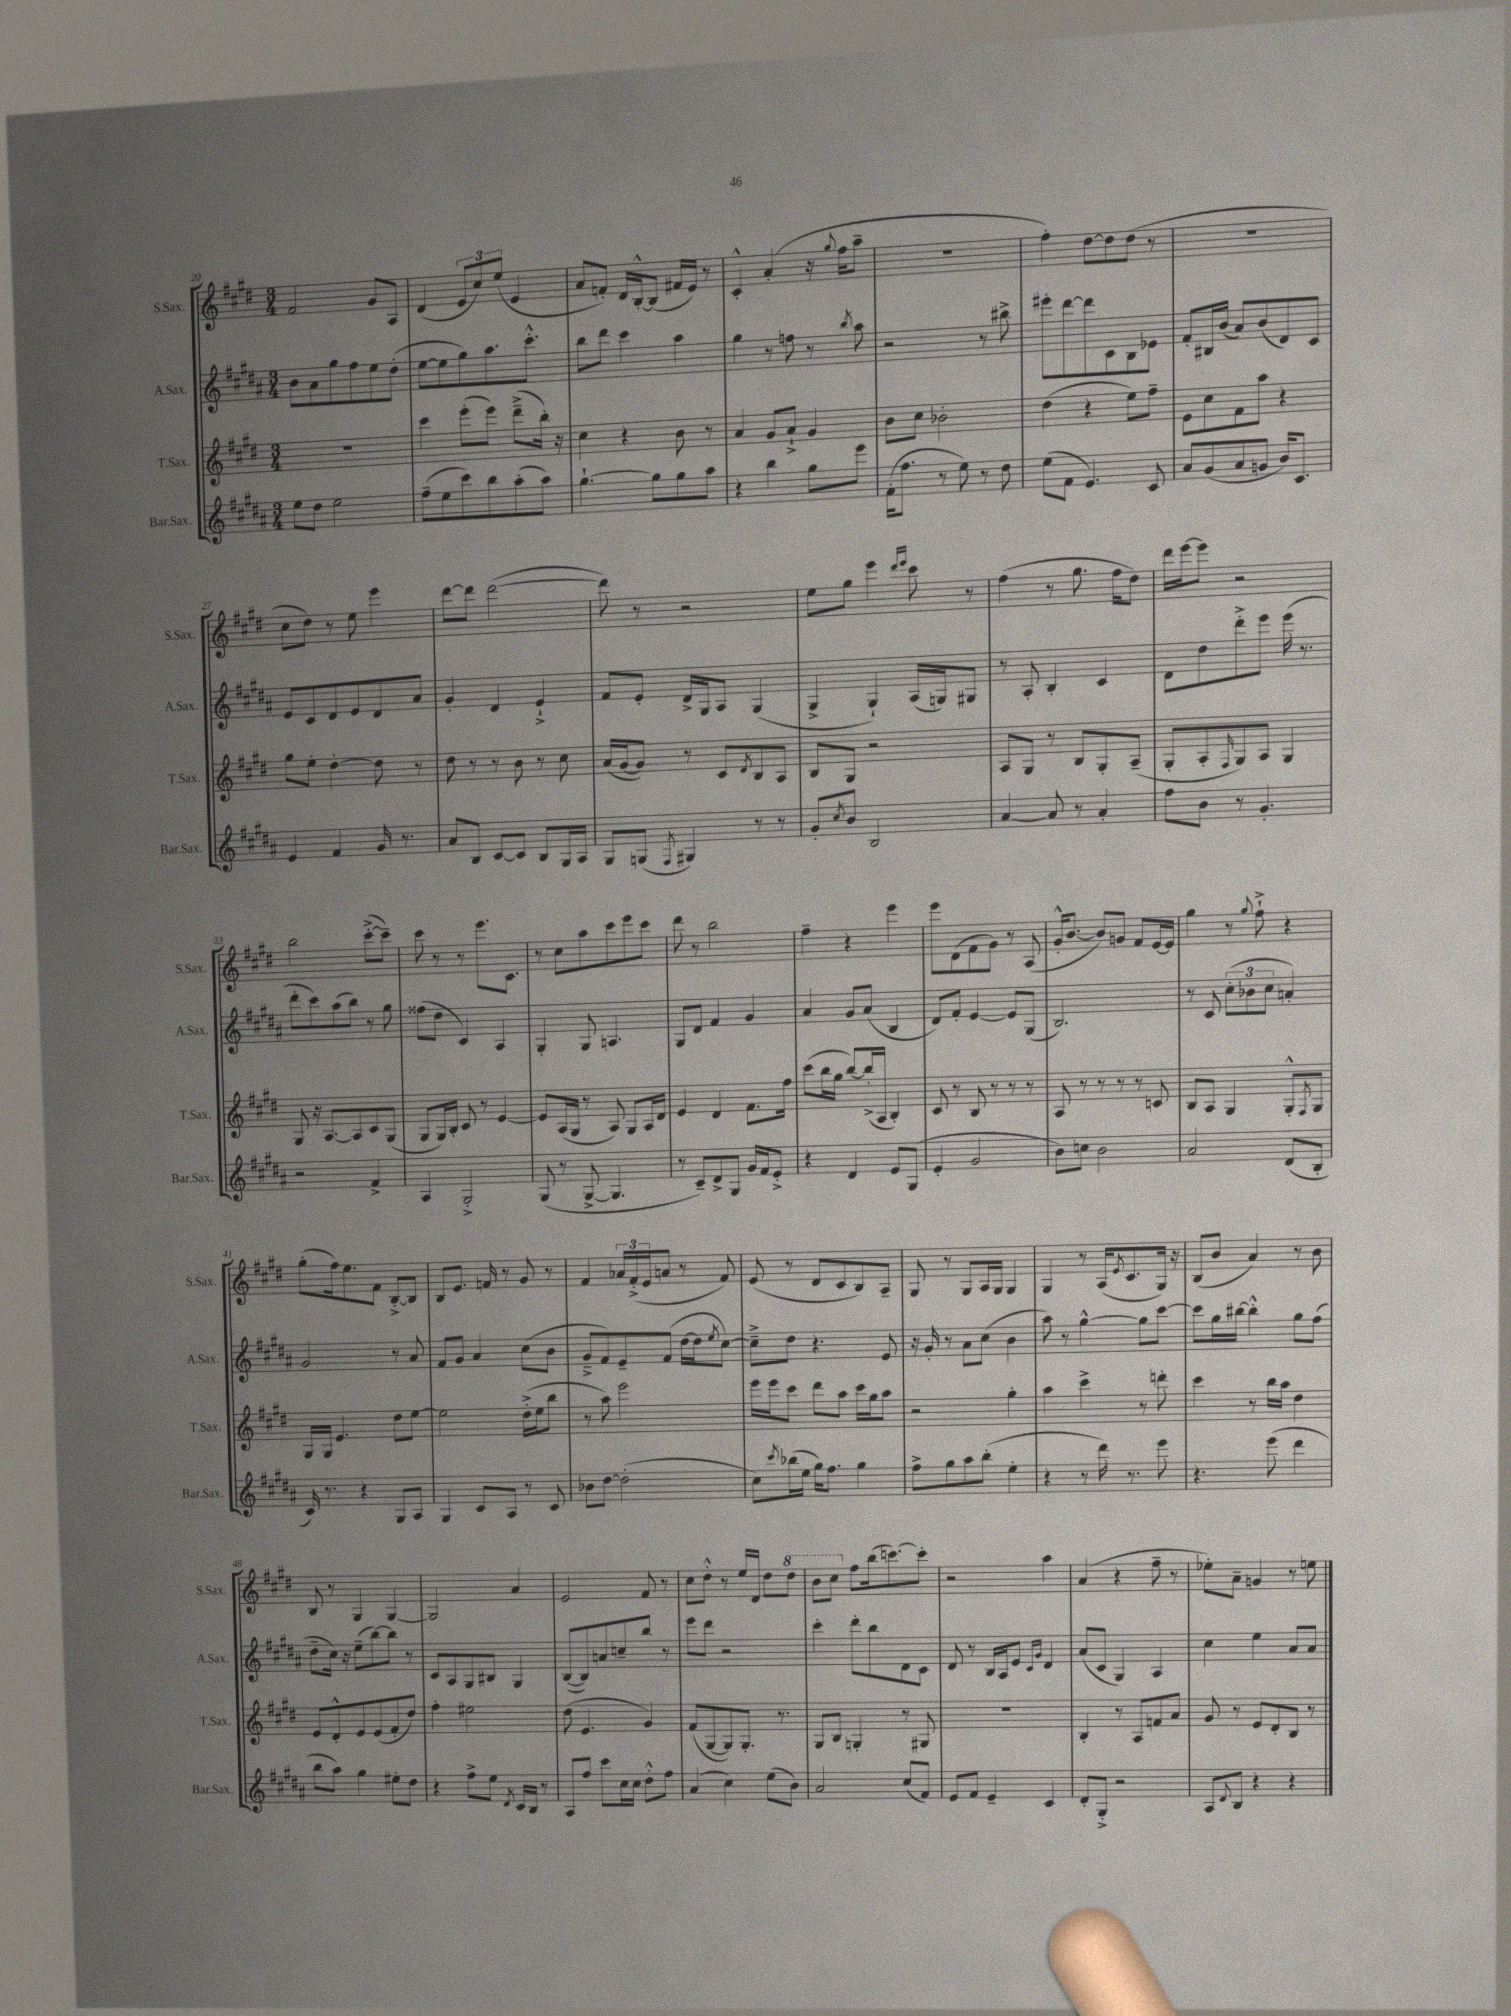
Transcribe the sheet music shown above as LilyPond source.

<<
\new StaffGroup <<
\new Staff = "s0" \with { instrumentName = "S.Sax." shortInstrumentName = "S.Sax." } {
    \clef treble \key e \major \numericTimeSignature \time 3/4
    fis'2 gis'8 a8 |
    dis'4( \tuplet 3/2 { e'8 cis''8) e''8( } e'4 |
    a'8 f'8-.) dis'16 b16~-.-^ b8( fis'16 e'16) r8 |
    cis'4-.-^ a'4-.( r16 \appoggiatura { gis''8 } fis''16 a''8-- |
    R2. |
    fis''4-.) dis''8~ dis''8 dis''8( r8 |
    R2. |
    cis''8 dis''8) r8 e''8 e'''4 |
    dis'''8~ dis'''8 dis'''2~( |
    dis'''8) r8 r2 |
    e''8 gis''8 e'''4 \grace { dis'''16 e'''16 } cis'''8 r8 |
    fis''4( r8 gis''8. fis''16 dis''8) |
    dis'''16 e'''16~ e'''8 r2 |
    b''2 cis'''8~-.->( cis'''8--) |
    cis'''8 r8 r8 e'''8. cis'8. |
    r8 cis''8 a''8 cis'''8 e'''8 cis'''8 |
    dis'''8 r8 b''2 |
    fis''4-- r4 e'''4 |
    e'''8 dis'8( fis'8 gis'8) r8 a8( |
    gis'16-.-^ b'8.~ b'8) g'8 fis'8 e'16~ e'16 |
    gis''4 r8 \appoggiatura { gis''8 } fis''8-!-> r4 |
    gis''8-.( fis''16) e''8. fis'8 b8~-.-> b8 |
    b8 e'8. f'16 r8 gis'8 r8 |
    fis'4 \tuplet 3/2 { aes'16 fis'16-.->( e'16 } a'8 r8 fis'8) |
    e'8( r8 dis'8 cis'8 b8) a8-- |
    gis8 r8 gis8 a16 gis16 gis4 |
    gis4 r8 a16( \acciaccatura { e'8 } cis'8. gis16) r16 |
    b8( b'8 a'4) r8 b'8 |
    b8 r8 gis4 gis4~ |
    gis2 a'4 |
    e'2 fis'8 r8 |
    cis''8 dis''8-.-^ r8 e''16 dis'16 dis''8 \ottava #1 dis'''8 |
    b''8 cis'''8 \ottava #0 fis''8 b''16( c'''8.~) c'''8-. |
    r2 a''4 |
    a'4( r4 fis''8-- r8 |
    ees''8-.) a'8-- g'4 r8 e''8 \bar "|." |
}
\new Staff = "s1" \with { instrumentName = "A.Sax." shortInstrumentName = "A.Sax." } {
    \clef treble \key b \major \numericTimeSignature \time 3/4
    b'8 ais'8 gis''8 fis''8 e''8 dis''8-.( |
    e''8~ e''8 gis''8) ais''8. cis'''8.-.-^ |
    b''8 dis'''8 cis'''4 ais''4 |
    gis''4 r8 f''8 r8 \acciaccatura { b''8 } ais''8 |
    r2 r8 bis''8-> |
    eis'''8-. dis'''8~ dis'''8 cis'8 b8 ees'8 |
    fis'8-. bis16 b'16( ais'8) b'8( dis'8) cis'8 |
    e'8 cis'8 dis'8 e'8 dis'8 ais'8 |
    gis'4-. dis'4 e'4-!-> |
    fis'8 e'8-. dis'16-> gis16 ais8 gis4( |
    gis4-> gis4-!) ais16( g16) gis8 |
    r8 ais8-. b4-. cis'4 |
    dis'8 dis''8 dis'''8-.-> e'''8 e'''16( r8. |
    dis'''8-. cis'''8) ais''8( b''8) r8 gis''8 |
    fisis''8( dis''8 cis'4) ais4 |
    gis4-. gis8 a4. |
    gis8 dis'8 fis'4 gis'4 |
    ais'4 gis'8 ais'8( b4 |
    dis'8) fis'8-. e'4~ e'8 gis8( |
    b2.) |
    r8 cis'8 \tuplet 3/2 { cis''8-.( bes'8 cis''8 } a'4-.) |
    gis'2 r8 ais'8 |
    fis'8 gis'8 ais'4 cis''8( b'8 |
    gis'8---> fis'8) e'8-- fis'8( dis''16~ dis''16 \acciaccatura { e''8 } cis''8~) |
    cis''8---> dis''8 r4. e'8 |
    r16 gis'16-. r8 ais'8 cis''8( b'4 |
    ais''8) r8 gis''4~-^ gis''8 cis'''8~ |
    cis'''8 gis''16 bis''16~ bis''4-.-^ gis''8 fis''8( |
    dis''8-- cis''16) r16 e''8--( b''8~) b''8 r8 |
    cis'8 ais8 gis8 bis8 gis4 |
    b8~( b8) a'8 c''8-- b''8 r8 |
    e'''8 dis'''8 r2 |
    cis'''4-. dis'''8-. b''8 dis'8 cis'8 |
    dis'8 r8 b16 ais16 e'8 \grace { cis'16 gis'16 } dis'4 |
    ais'8( cis'8 gis4) ais4 |
    cis''4 e''4 ais'8 ais'8 \bar "|." |
}
\new Staff = "s2" \with { instrumentName = "T.Sax." shortInstrumentName = "T.Sax." } {
    \clef treble \key e \major \numericTimeSignature \time 3/4
    R2. |
    cis'''4 e'''8-.( e'''8) dis'''8--->( b''16-.) r16 |
    cis''4 r4 b'8 r8 |
    a'4 gis'8 a'8-!-> gis'4 |
    b'8 cis''8 bes'2-. |
    dis''4( r4 e''8) fis''8-- |
    e'8 cis''8 fis'8 a''8 r4 |
    gis''8 e''8-. dis''4~-. dis''8 r8 |
    dis''8 r8 r8 b'8 r8 cis''8 |
    a'16( gis'16~ gis'8) r8 cis'8 \acciaccatura { dis'8 } b8 a8 |
    b8 gis8 r2 |
    a8 gis8 r8 b8 gis8-. a8--( |
    gis8-. a8-. \grace { fis16 } gis8) a8 gis4 |
    gis8 r16 a8.~ a8 cis'8 gis8( |
    gis8 gis16) b16-. cis'8 r8 e'4~ |
    e'8 a16( gis16 r8 a8) gis8 a16 dis'16 |
    e'4 dis'4 fis'8. fis''16 |
    cis'''8( b''16 gis''16 b''8~) b''16-.->( a16 b4-.) |
    cis'8 r8 b8 r8 r8 r8 |
    a8 r8 r8 r8 r8 c'8 |
    b8 a8 gis4 gis8-.-^ \acciaccatura { fis8 } gis8 |
    gis16 gis16 e'4. dis''8 e''8~ |
    e''2 dis''16-.->( e''16 b''8 |
    r8 a''8) e'''2 |
    e'''16 e'''16 cis'''8 dis'''8 a''8 cis'''16 gis''16 a''8 |
    r2 gis''4-. |
    a''4 cis'''4-> r8 d'''8-. |
    cis'''4 r8 b''16 a''16 dis''4 |
    e'8 dis'8-.-^ e'8 e'8( fis'8-. dis''8) |
    fis''4-. eis''2 |
    dis''8( e'4. gis'4) |
    fis'8( gis8~ gis8) gis8.-. r8. |
    gis8 b8 g4-. r8 gis8 |
    R2. |
    b4-. r8 a8 f'8 a'8 |
    gis'8 r8 e'8 dis'8-. b8 r8 \bar "|." |
}
\new Staff = "s3" \with { instrumentName = "Bar.Sax." shortInstrumentName = "Bar.Sax." } {
    \clef treble \key b \major \numericTimeSignature \time 3/4
    e''8 dis''8 e''2 |
    fis''8--( e''8 cis'''8) b''8 ais''8-.( ais''8) |
    gis''4.~-! gis''8 gis''8 ais''8 |
    r4 b''4 gis''8 e'''8 |
    fis'16-.( fis''8. r8 e''8) r8 dis''8 |
    e''8( fis'8 e'4.) cis'8 |
    ais'8 gis'8( ais'8 g'8 b'16) cis'8. |
    e'4 fis'4 gis'16 r8. |
    ais'8 b8 cis'8~ cis'8 b8 gis16 ais16 |
    gis8 g8( \acciaccatura { fis8 } gis4) r8 r8 |
    gis'8-. \acciaccatura { cis''8 } b'8 b2 |
    ais'4~ ais'8 r8 ais'4-. |
    fis''8 b'8 r8 gis'4.-. |
    r2 fis'4-> |
    ais4 gis2-.-> |
    gis8( r8 gis8~-> gis4. |
    r8 cis'8--) dis'8-> gis8 gis'16 fis'16 e'8-.-> |
    r4 dis'4 e'8 gis8( |
    e'4-. gis'2 |
    b'8) c''8 b'2 |
    ais'2 dis'8( b8-. |
    cis'16) r8. r4 gis8 ais8 |
    gis4 cis'8 ais8 r8 cis'8 |
    bes'8 dis''8~ dis''2-.( |
    cis''8) \acciaccatura { cis'''8 } bes''16( e''16 gis''16) fis''8. gis''4 |
    fis''8-> gis''8 ais''8 b''8-.( e''4-. |
    r4 r8 dis'''16) r8. e'''8 |
    r4. e'''8( dis'''4 |
    b''8 ais''8) gis''4 eis''8-. dis''8 |
    r4 fis''8-> e''8 \acciaccatura { dis'8 } cis'16 b16 r8 |
    ais8 fis''8 cis'''8 cis''16 cis''16 dis''8-.-^ fis''8 |
    ais'4( cis''4) e''8( b'8) |
    ais'2 cis''8( fis'8) |
    e'8 fis'8 e'4-- cis'4 |
    dis'8-. gis8-.-> r2 |
    ais8 \appoggiatura { dis'8 } b8 r4 r4 \bar "|." |
}
>>
>>
\layout { \context { \Score currentBarNumber = #20 } }
